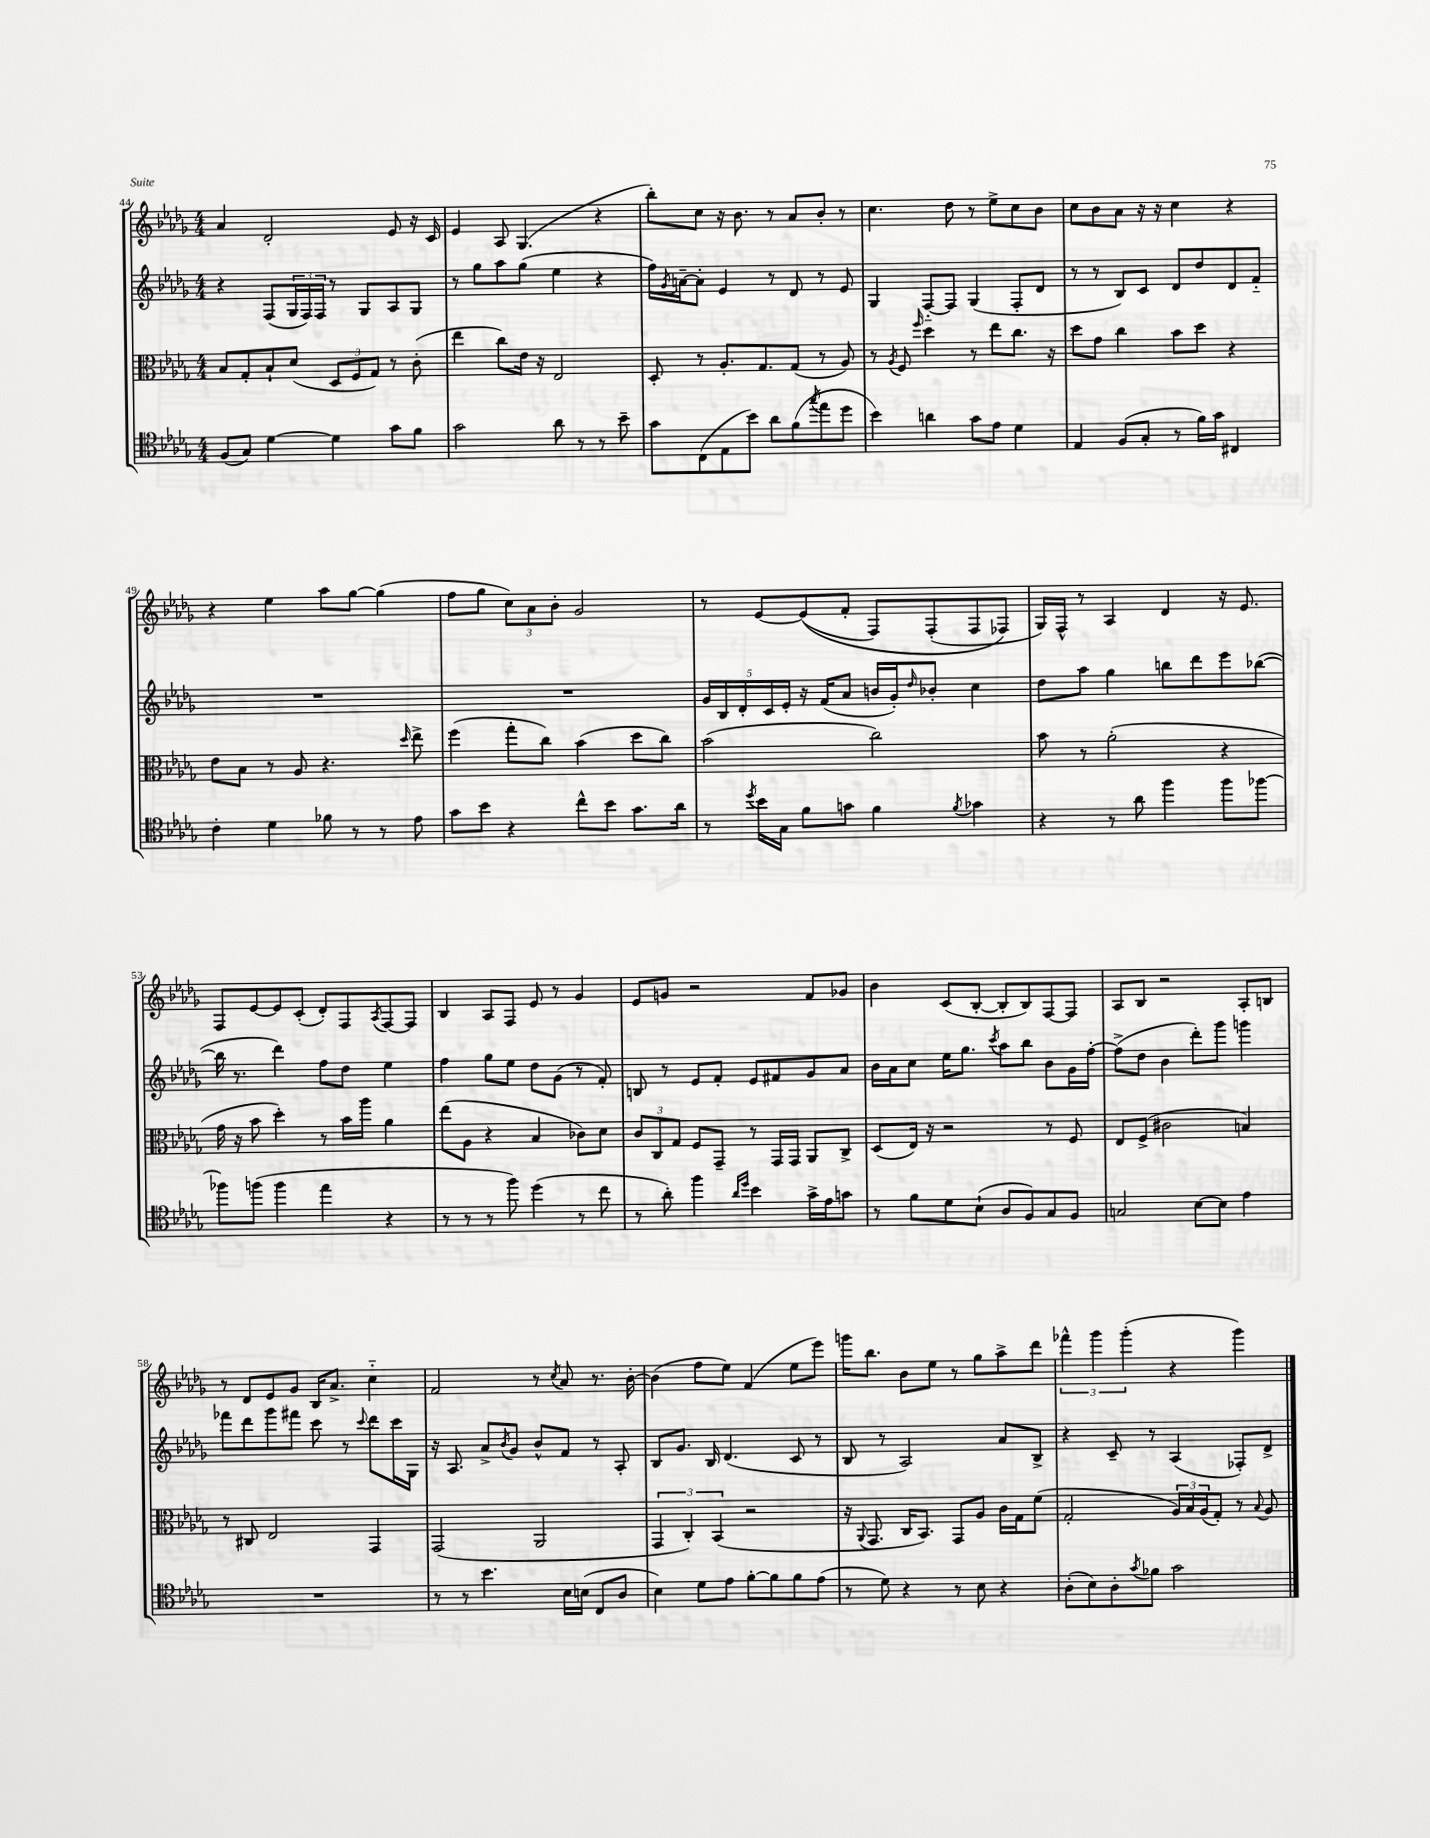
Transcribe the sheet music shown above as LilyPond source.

<<
\new StaffGroup <<
\new Staff = "s0" {
    \clef treble \key des \major \numericTimeSignature \time 4/4
    aes'4 des'2-. ees'8 r16 c'16 |
    ees'4 aes8 ges4.( r4 |
    bes''8-.) c''8 r16 bes'8. r8 aes'8 bes'8-. r8 |
    c''4. des''8 r8 ees''8-> c''8 bes'8 |
    c''8 bes'8 aes'8 r16 r16 c''4 r4 |
    r4 ees''4 aes''8 ges''8~ ges''4( |
    f''8 ges''8 \tuplet 3/2 { c''8) aes'8 bes'8-. } ges'2 |
    r8 ees'8~ ees'8(\( f'8-. f8) f8-.( f8 fes8\) |
    ges16) f16-^ r8 aes4 des'4 r16 ees'8. |
    f8 ees'8~ ees'8 c'8-.( des'8-.) f8 \acciaccatura { aes8 } f8~ f8 |
    bes4 aes8 f8 ees'8 r8 ges'4 |
    ees'8 g'8 r2 f'8 ges'8 |
    bes'4 c'8( bes8~-. bes8-. bes8) f8~ f8 |
    aes8 bes8 r2 aes8-. b8 |
    r8 des'8 ees'8 ges'8 bes16 aes'8.-> c''4-_ |
    f'2 r8 \acciaccatura { c''8 } aes'8 r8. bes'16~-. |
    bes'4( f''8 ees''8) f'4( ees''8 ees'''8) |
    g'''16 bes''8. bes'8 ees''8 r8 ges''8 aes''8-> des'''8 |
    \tuplet 3/2 { fes'''4-^ ges'''4 ges'''4-.( } r4 ges'''4) \bar "|." |
}
\new Staff = "s1" {
    \clef treble \key des \major \numericTimeSignature \time 4/4
    r4 f8( \tuplet 3/2 { ges16 f16) f16 } r8 ges8 aes8 ges8 |
    r8 ges''8 aes''8 ges''8( ees''4 r4 |
    f''16) \acciaccatura { ges'8 } a'16~-- a'8-. ees'4 r8 des'8 r8 ees'8 |
    ges4 f8~-_ f8 ges4( f8-. des'8 |
    r8 r8 bes8) c'8 des'8 des''8 des'8 f'8-_ |
    R1 |
    R1 |
    \tuplet 5/4 { ges'16 bes16 des'16-. c'16 ees'16-. } r16 f'16( aes'8 b'16 ges'16-.) \grace { des''16 } bes'8-. c''4 |
    des''8 aes''8 ges''4 b''8 des'''8 ees'''8 bes''8~( |
    bes''16 r8. des'''4) f''8 des''8 ees''4 |
    f''4 ges''8 ees''8 des''8 ges'8( r8 f'8-.) |
    b8 r8 ees'8 f'8-. ees'8 fis'8 ges'8 aes'8 |
    bes'16 aes'16 c''8 ees''16 ges''8. \acciaccatura { c'''8 } aes''8 bes''8 bes'8 ges'16 f''16~-. |
    f''8->( des''8 bes'4 des'''8-.) ges'''8 g'''4 |
    fes'''8 des'''8 ges'''8 fis'''8 c'''8 r8 \appoggiatura { c'''8 } des'''8 c'''16 ges16 |
    r16 aes8. aes'8-> \acciaccatura { bes'8 } ges'8 bes'8-^ f'8 r8 aes8-. |
    bes8 ges'8. bes16 des'4.( c'8 r8 |
    bes8 r8 aes2) aes'8 bes8-> |
    r4 c'8-- r8 aes4( fes8-.) des'8-> \bar "|." |
}
\new Staff = "s2" {
    \clef alto \key des \major \numericTimeSignature \time 4/4
    bes8 ges8-. bes8-! des'8( \tuplet 3/2 { des8 f8 ges8) } r8 c'8-.( |
    ees''4 c''8) ees'16 r16 ees2 |
    des8-. r8 aes8.-. ges8. ges8( r8 aes8) |
    r8 \acciaccatura { aes8 } f8 \grace { f''16 } des''4 r8 ees''8 c''8. r16 |
    des''8 ges'8 c''4 bes'8 des''8 r4 |
    ees'8 bes8 r8 aes8 r4. \grace { des''16 } ees''8-> |
    f''4( ges''8-. c''8) bes'4( des''8 c''8) |
    bes'2( c''2) |
    bes'8 r8 aes'2-.( r4 |
    ges'16 r16 bes'8 des''4-.) r8 bes'16 aes''16 aes'4 |
    ees''8( aes8 r4 bes4 ces'8) des'8 |
    \tuplet 3/2 { c'8 c8 ges8 } f8 ges,8-- r8 ges,16 ges,16 aes,8 c8-> |
    des8( ees16) r16 r2 r8 f8 |
    ees8 f8->( cis'2 b4) |
    r8 cis8 ees2 ges,4 |
    ges,2( aes,2 |
    \tuplet 3/2 { ges,4 c4-.) bes,4( } r2 |
    r16 \appoggiatura { aes,8 } ges,8. c16 bes,8.) ges,8 aes8 c'16 ges16 f'8( |
    ges2-. \tuplet 3/2 { aes16) bes16 aes16( } ges8-.) r8 \appoggiatura { bes8 } aes8 \bar "|." |
}
\new Staff = "s3" {
    \clef tenor \key des \major \numericTimeSignature \time 4/4
    f8( ges8) des'4~ des'4 ges'8 f'8 |
    ges'2 aes'8 r8 r8 bes'8-- |
    ges'8 c8( ees8 bes'8) aes'8 f'8( \acciaccatura { ges''8 } ees''8 des''8 |
    bes'4) a'4 ges'8 ees'8 des'4 |
    ees4 f8( ges8-. r8 f'16) ges'16 cis4 |
    c'4-. des'4 fes'8 r8 r8 ees'8 |
    ges'8 bes'8 r4 c''8-^ bes'8 ges'8. aes'16 |
    r8 \acciaccatura { des''8 } bes'16 ges16 f'8 g'8 f'4 \acciaccatura { f'8 } ges'4 |
    r4 r8 aes'8 f''4 f''8 fes''8~ |
    fes''8 f''8( f''4 ees''4 r4 |
    r8 r8 r8 f''8) des''4( r8 c''8 |
    r8 aes'8-.) f''4 \grace { aes'16 des''16 } bes'4 ges'16-> ees'16 g'8 |
    r8 f'8 des'8 bes8-!( aes8 f8) ges8 f8 |
    g2 bes8~ bes8 ees'4 |
    R1 |
    r8 r8 bes'4. bes16 b16( c8 aes8 |
    bes4) des'8 ees'8 f'8~-. f'8 f'8 ees'8( |
    r8 des'8) r4 r8 bes8 r4 |
    aes8-.( bes8) aes8-. \acciaccatura { ges'8 } fes'8 ges'2 \bar "|." |
}
>>
>>
\layout { \context { \Score currentBarNumber = #44 } }
